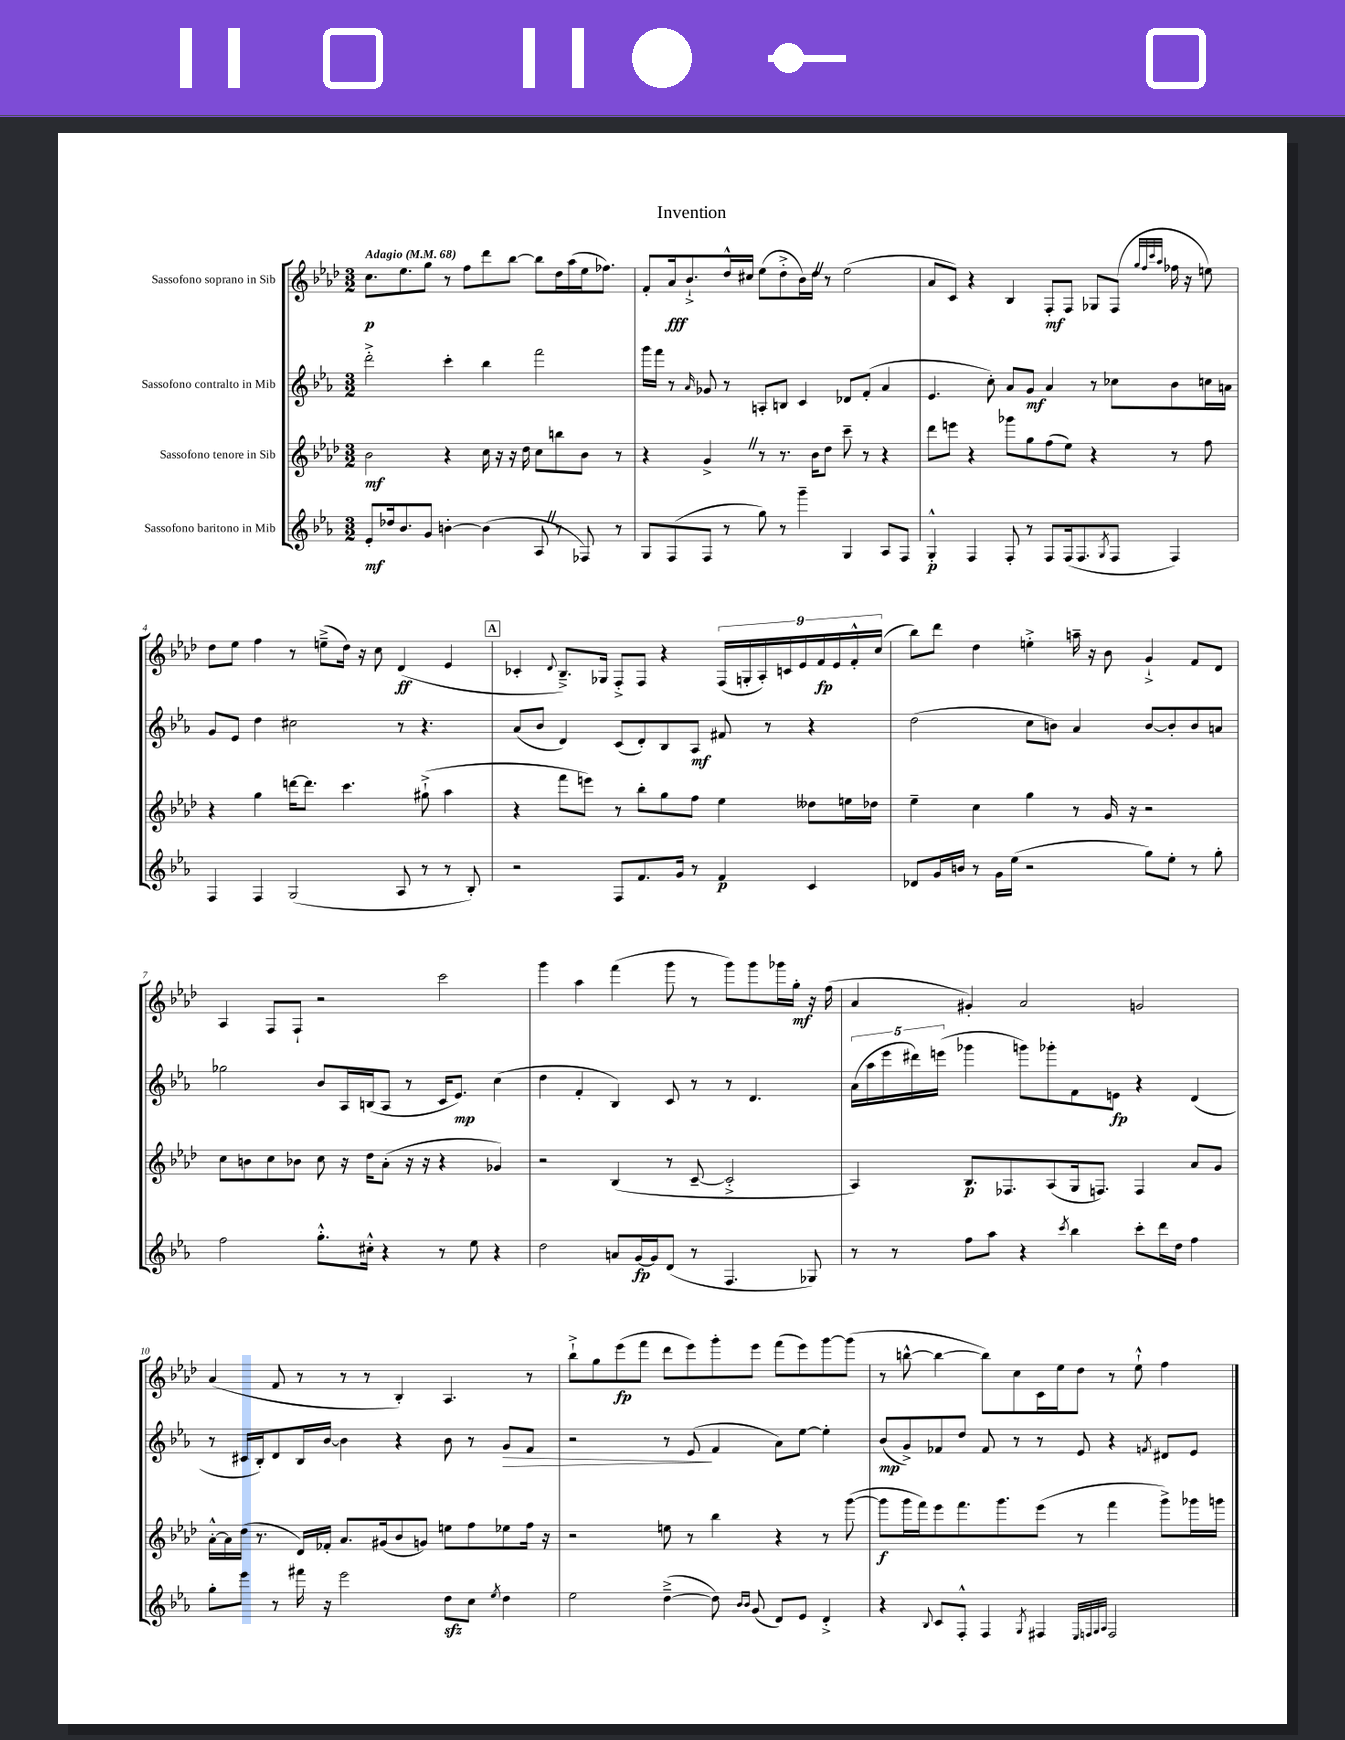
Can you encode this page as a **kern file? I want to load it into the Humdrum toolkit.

**kern	**kern	**kern	**kern
*staff4	*staff3	*staff2	*staff1
*clefG2	*clefG2	*clefG2	*clefG2
*k[b-e-a-]	*k[b-e-a-d-]	*k[b-e-a-]	*k[b-e-a-d-]
*M3/2	*M3/2	*M3/2	*M3/2
*MM68	*MM68	*MM68	*MM68
8e-'	2b-	2ddd'^	8.cc
16dd-	.	.	.
8.b-	.	.	8.ee-
8g	.	.	8gg
[4b'	4r	4ccc'	8r
.	.	.	8ff
(4b]	16cc	4bb-	8ddd-
.	16r	.	.
.	16r	.	[8bb-
.	16dd-	.	.
8A-	8cc	2fff	8bb-]
8r	8bb	.	16dd-
.	.	.	(16aa-
8F-)	8b-	.	16ee-
.	.	.	8.ff-)
8r	8r	.	.
=	=	=	=
8G	4r	16ggg	8f'
.	.	16fff	.
(8F	.	8r	16a-
.	.	.	8.b-`^
.	.	16qqa-	.
8F	4g^	8g-	.
8r	.	8r	16dd-^^
.	.	.	16cc#
8gg)	8r	8A'	(8ee-
8r	8.r	8B	8dd-'^
4ggg~	.	4c	16b-)
.	16b-	.	16dd-
.	8dd-	.	8r
4G	8ccc~	8d-	(2ee-
.	8r	(8f'	.
8A-	4r	4a-	.
8F	.	.	.
=	=	=	=
4G'^^	8ddd-	4.e-	8a-
.	8eee	.	8c)
4F	4r	.	4r
.	.	8cc')	.
8F'	8ggg-	8a-	4B-
8r	8gg	8g	.
8F	(8ff	4a-	8F'
(16F	8ee-)	.	8F
8.F	.	.	.
.	4r	8r	8G-
8qG	.	.	.
8F	.	8cc-	(8F
.	.	.	32qqgg
.	.	.	32qqff
.	.	.	32qqccc
.	.	.	32qqaa-
4F)	8r	8b-	16ff-
.	.	.	16r
.	8ff	16cc	8ee)
.	.	16a	.
=	=	=	=
4F	4r	8g	8dd-
.	.	8e-	8ee-
4F	4gg	4dd	4ff
(2G	[16ddd	2cc#	8r
.	8.ddd]	.	.
.	.	.	(8ee~^
.	4.ccc	.	16dd-)
.	.	.	16r
.	.	.	8cc
8A-	.	8r	(4d-
8r	(8gg#`^	4.r	.
8r	4aa-	.	4e-
8B-')	.	.	.
=	=	=	=
2r	4r	(8a-	4c-'
.	.	8b-	.
.	.	.	8qqd-
.	8fff	4d)	8.B-~^)
.	8eee)	.	.
.	.	.	16G-
8F	8r	(8c	8F'^
8.f	8bb-'	8d')	8F
.	8gg	8B-	4r
16g	.	.	.
8r	8ff	8A-	.
4f	4ee-	8f#	(18F
.	.	.	18G'
.	.	.	18A-')
.	.	8r	.
.	.	.	18c
.	.	.	18e-
4c	8dd--	4r	.
.	.	.	18f
.	.	.	18e-
.	16ee	.	.
.	.	.	18f'^^
.	16dd-	.	.
.	.	.	(18cc
=	=	=	=
8d-	4ee-~	(2dd	8bb-)
16g	.	.	8ddd-
16b	.	.	.
8r	4cc	.	4dd-
16g	.	.	.
(16ee-	.	.	.
2r	4gg	8cc	4ee'^
.	.	8b)	.
.	8r	4a-	16aa~
.	.	.	16r
.	16g	.	8b-
.	16r	.	.
8gg)	2r	[8b	4g`^
8ee-'	.	8b']	.
8r	.	8b	8f
8gg'	.	8a	8d-
=	=	=	=
2ff	8cc	2gg-	4A-
.	8b	.	.
.	8cc	.	8F
.	8b-	.	8F`
8.gg'^^	8cc	8b-	2r
.	16r	16A-	.
16cc#'^^	16dd-	(16B	.
4r	(8a-'	8A-	.
.	16r	8r	.
.	16r	.	.
8r	4r	16c	2ccc
.	.	8.e-)	.
8ee-	.	.	.
4r	4g-)	(4cc	.
=	=	=	=
2dd	2r	4dd	4ggg
.	.	4f'	4aa-
8a	(4B-	4B-)	(4fff
[16g	.	.	.
16g]	.	.	.
(8d	8r	8c	8ggg
8r	[8c~	8r	8r
4.F	2c'^]	8r	8ggg)
.	.	4.d	8ggg
.	.	.	16ggg-
.	.	.	16gg'
8G-)	.	.	16r
.	.	.	(16ff
=	=	=	=
8r	4A-)	(20a-	4a-
.	.	20aa-	.
.	.	20eee-	.
8r	.	.	.
.	.	20ddd#)	.
.	.	(20eee	.
8ff	8.B-	4ggg-	4g#')
8aa-	.	.	.
.	8.F-	.	.
4r	.	8ggg)	2a-
.	(8A-	8ggg-'	.
8qccc	.	.	.
4bb-	16G	8f	.
.	8.F)	.	.
.	.	8e	.
8ccc'	4F	4r	2g
16ddd	.	.	.
16dd	.	.	.
4ff	8a-	(4d	.
.	8g	.	.
=	=	=	=
8gg'	[16a-'^^	8r	(4a-
.	16a-]	.	.
8eee-	(16dd-	16c#	.
.	8.r	16B-')	.
8r	.	8d	8f
16fff#	16d-)	16B-	8r
16r	16f-'	[16b-	.
2eee-	8.a-	4b-]	8r
.	.	.	8r
.	(16g#	.	.
.	8b-	4r	4B-')
.	8g)	.	.
8dd	8ee	8b-	4.A-
8cc	8ff	8r	.
8qee-	.	.	.
4dd	8ee-	8g	.
.	16ff	8f	8r
.	16r	.	.
=	=	=	=
2ee-	2r	2r	8bb-`^
.	.	.	8gg
.	.	.	(8eee-
.	.	.	8fff
([4dd~^	8ee	8r	8ddd-
.	8r	(8e-	8eee-)
8dd])	4bb-	4f	8ggg'
16qqb-	.	.	.
16qqb-	.	.	.
(8g	.	.	8eee-
8d)	4r	8a-)	(8fff
8e-	.	[8ee-	8eee-)
4d'^	8r	4ee-']	[8ggg
.	([8ggg	.	(8ggg]
=	=	=	=
4r	8ggg]	(8b-	8r
.	16ggg	8g^)	[8bb^^
.	16fff)	.	.
8qqB-	.	.	.
8c	8eee-	8f-	4bb_
8F'^^	8.fff	8dd	.
4F	.	8f-	8bb])
.	8.ggg	.	.
.	.	8r	8cc
8qG	.	.	.
4F#	(8eee-	8r	16c
.	.	.	16ee-
.	8r	8e-	8dd-
32qqE-	.	.	.
32qqF	.	.	.
32qqG	.	.	.
32qqA-	.	.	.
2F	4fff	4r	8r
.	.	.	8ee-`^^
.	.	8qf	.
.	8ggg^)	8d#	4ff
.	16ggg-	8e-	.
.	16ggg	.	.
==	==	==	==
*-	*-	*-	*-
